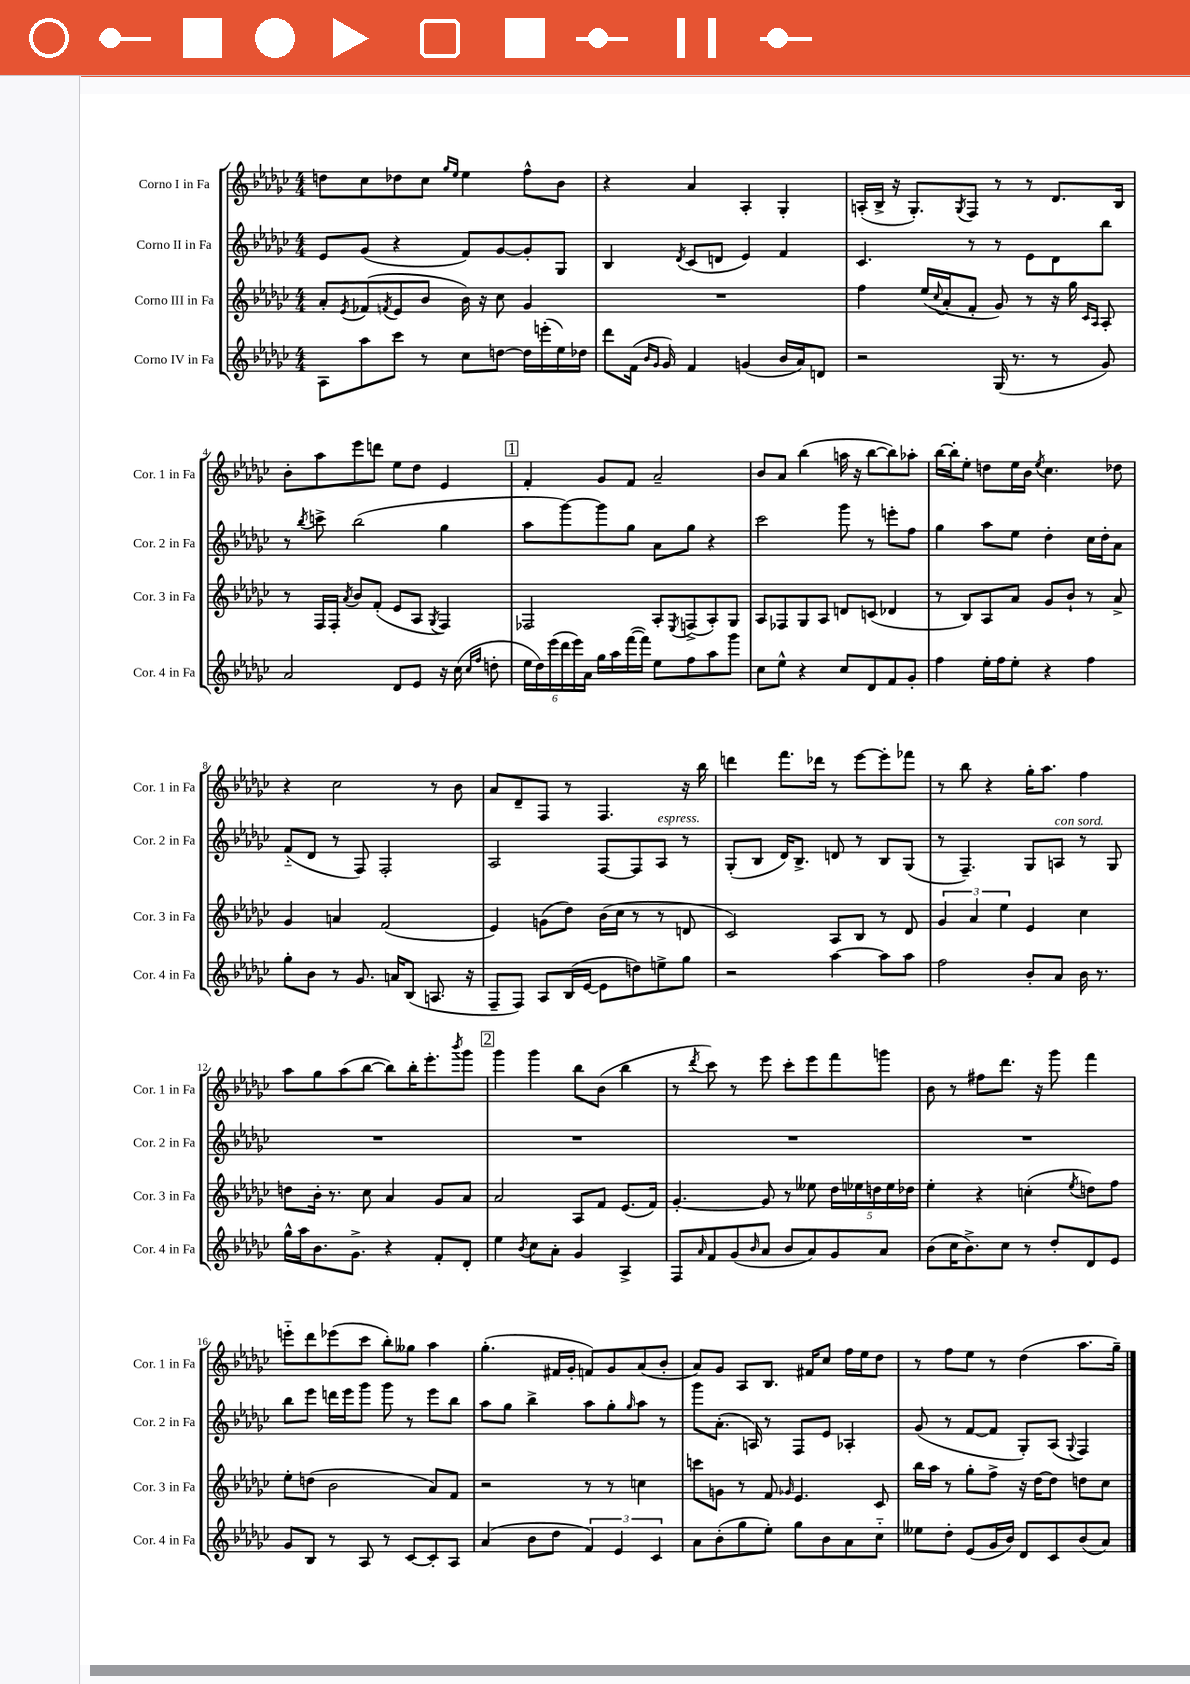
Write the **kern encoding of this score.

**kern	**kern	**kern	**kern
*part4	*part3	*part2	*part1
*staff4	*staff3	*staff2	*staff1
*I"Corno IV in Fa	*I"Corno III in Fa	*I"Corno II in Fa	*I"Corno I in Fa
*I'Cor. 4 in Fa	*I'Cor. 3 in Fa	*I'Cor. 2 in Fa	*I'Cor. 1 in Fa
*clefG2	*clefG2	*clefG2	*clefG2
*k[b-e-a-d-g-c-]	*k[b-e-a-d-g-c-]	*k[b-e-a-d-g-c-]	*k[b-e-a-d-g-c-]
*M4/4	*M4/4	*M4/4	*M4/4
=1	=1	=1	=1
8A-\L	8a-'/L	8e-/L	8ddn\L
.	8qe-/	.	.
8aa-\	(8f-X/	(8g-/J	8cc-\
.	8qfn/	.	.
8ccc-\J	8e-/	4r	8dd-X\
8r	8b-/J	.	8cc-\J
.	.	.	16qqgg-/LL
.	.	.	16qqee-/JJ
8cc-\L	16b-\)	8f/L)	4ee-\
.	16r	.	.
[8ddn\J	8cc-\	[8g-/	.
16dd\LL]	4g-/	8g-'/]	8ff^^\L
(16eeen'\	.	.	.
16ee-\)	.	8G-/J	8b-\J
16dd-X\JJ	.	.	.
=2	=2	=2	=2
8ddd-\L	1r	4B-/	4r
(16f\Jk	.	.	.
16qqb-/LL	.	.	.
16qqg-/JJ	.	.	.
16g-/)	.	.	.
.	.	8qd-/	.
4f/	.	(8c-/L	4a-/
.	.	8dn/J	.
(4gn/	.	4e-/)	4A-'/
16b-/LL	.	4f/	4G-'/
16a-/J)	.	.	.
8dn/J	.	.	.
=3	=3	=3	=3
2r	4ff\	4.c-/	(16An'/LL
.	.	.	16B-^/JJ
.	.	.	16r
.	.	.	8.G-'/L)
.	(16ee-/LL	.	.
.	8qqcc-/	.	.
.	16a-'/J	.	.
.	.	.	8qG-/
.	8f'/J	8r	8F/J
(16G-/	8g-/)	8r	8r
8.r	.	.	.
.	8r	8e-\L	8r
8r	16r	8d-\	8.d-/L
.	16gg-\	.	.
.	16qqc-/LL	.	.
.	16qqA-/JJ	.	.
8g-/)	8A-'/	8bb-\J	.
.	.	.	16B-/Jk
!!LO:LB:g=z
=4	=4	=4	=4
2a-/	8r	8r	8b-'\L
.	.	8qbb-/	.
.	16F/LL	8cccn^\	8aa-\
.	16F'/JJ	.	.
.	8qa-/	.	.
.	8b-/L	(2bb-\	8eee-\
.	(8f'/J	.	8dddn\J
8d-/L	8e-/L	.	8ee-\L
8e-/J	8A-/J	.	8dd-\J
.	8qG-/	.	.
16r	4F/)	4gg-\	4e-/
(16cc-\	.	.	.
16qqcc-/LL	.	.	.
16qqff/JJ	.	.	.
8ddn'\	.	.	.
!!LO:REH:place=s1:t=1
=5	=5	=5	=5
24ee-\LL	2F-X/	8aa-\L	4f'/
24dd-\)	.	.	.
(24eee-\	.	.	.
24ddd-\	.	[8ggg-\)	.
24eee-\)	.	.	.
24a-\JJ	.	.	.
16gg-\LL	.	8ggg-\]	8g-/L
16aa-\	.	.	.
([16fff\	.	8gg-\J	8f/J
16fff\JJ])	.	.	.
8ee-\L	8A-'/L	8a-\L	2a-~/
.	8qE-/	.	.
8ff\	(8Fn^/	8gg-\J	.
8aa-\	8A-'/)	4r	.
8ggg-\J	8G-/J	.	.
=6	=6	=6	=6
8cc-\L	8A-/L	2ccc-\	8b-/L
8ee-^^\J	8F-X/	.	8a-/J
4r	8G-/	.	(4bb-\
.	8A-/J	.	.
8cc-/L	8dn/L	8ggg-\	16aan\
.	.	.	16r
8d-/	(8cn/J	8r	[8bb-\L
8f/	4d-X/	8eeen'\L	8bb-\])
8g-'/J	.	8ff\J	8aa-X'\J
=7	=7	=7	=7
4ff\	8r	4gg-\	[16bb-\LL
.	.	.	16bb-'\J]
.	8B-/L)	.	8ee-'\J
16ee-'\LL	8A-/	8aa-\L	8ddn\L
16ff\J	.	.	.
8ee-'\J	8a-/J	8ee-\J	16ee-\L
.	.	.	16b-\JJ
.	.	.	8qee-/
4r	8g-/L	4dd-'\	4.cc-\
.	8b-`/J	.	.
4ff\	8r	16cc-\LL	.
.	.	16dd-'\J	.
.	8a-^/	8a-\J	8dd-X\
!!LO:LB:g=z
=8	=8	=8	=8
8gg-'\L	4g-/	(8f/L	4r
8b-\J	.	8d-/J	.
8r	4an/	8r	2cc-\
8.g-/	.	8F/)	.
.	(2f/	2F'/	.
16an/KL	.	.	.
(8B-/J	.	.	.
8.An/	.	.	8r
.	.	.	8b-\
16r	.	.	.
=9	=9	=9	=9
8F~/L	4e-/)	2A-/	8a-/L
8F/J)	.	.	8d-~/
8A-/L	(8gn\L	.	8F/J
(16B-/L	8dd-\J)	.	8r
[16e-/JJ	.	.	.
8e-\L]	(16b-\LL	[8F/L	4.F/
.	16cc-\JJ	.	.
8ddn\)	8r	8F/]	.
!	!	!LO:TX:a:i:t=espress.	!
8een^\	8r	8A-/J	.
8gg-\J	8dn/	8r	16r
.	.	.	16bb-\
=10	=10	=10	=10
2r	2c-/)	(8G-'/L	4dddn\
.	.	8B-/J	.
.	.	16d-/KL)	8.fff\L
.	.	8.B-^/J	.
.	.	.	16ddd-X\Jk
[4aa-\	8A-/L	8dn/	8r
.	8B-/J	8r	[8eee-\L
8aa-\L]	8r	8B-/L	8eee-'\]
8aa-\J	8d-/	(8G-/J	8fff-X\J
=11	=11	=11	=11
2ff\	6g-/	8r	8r
.	.	4.F~/)	8bb-\
.	6a-/	.	.
.	.	.	4r
.	6ee-\	.	.
8b-'/L	4e-/	8G-/L	16gg-'\KL
.	.	.	8.aa-\J
!	!	!LO:TX:a:i:t=con sord.	!
8a-/J	.	8An/J	.
16b-\	4cc-\	8r	4ff\
8.r	.	.	.
.	.	8G-/	.
!!LO:LB:g=z
=12	=12	=12	=12
16gg-^^\LL	8ddn\L	1r	8aa-\L
16aa-\J	.	.	.
8.b-\	16b-'\Jk	.	8gg-\
.	8.r	.	.
.	.	.	(8aa-\
8.g-^\J	.	.	.
.	8cc-\	.	[8bb-\J
4r	4a-/	.	8bb-\L])
.	.	.	16bb-'\K
.	.	.	8.eee-'\
8f'/L	8g-/L	.	.
.	.	.	8qbbb-/
8d-'/J	8a-/J	.	8ggg-\J
!!LO:REH:place=s1:t=2
=13	=13	=13	=13
4ee-\	2a-/	1r	4ggg-\
8qb-/	.	.	.
8cc-\L	.	.	4ggg-\
8a-'\J	.	.	.
4g-/	8A-/L	.	8bb-\L
.	8f/J	.	(8b-\J
4A-^/	(8.e-/L	.	4bb-\
.	16f/Jk)	.	.
=14	=14	=14	=14
8F/L	[4.g-'/	1r	8r
16qqa-/	.	.	8qddd-/
8f/	.	.	8ccc-\)
(8g-/	.	.	8r
16qqb-/	.	.	.
8a-/J	8g-/]	.	8eee-\
8b-/L	8r	.	8ccc-'\L
8a-/)	8ee--X\	.	8eee-\
8g-/	20dd-\LL	.	8fff\
.	20ee-X\	.	.
.	20ddn\	.	.
8a-/J	.	.	8gggn\J
.	20ee-\	.	.
.	20dd-X\JJ	.	.
=15	=15	=15	=15
(8b-\L	4ee-'\	1r	8b-\
16cc-\K	.	.	8r
8.b-^\)	.	.	.
.	4r	.	8ff#X\L
8cc-\J	.	.	8.ddd-\J
8r	(4ccn'\	.	.
.	.	.	16r
8dd-'/L	.	.	8ggg-\
.	8qee-/	.	.
8d-/	8ddn\L)	.	4fff\
8e-/J	8ff\J	.	.
!!LO:LB:g=z
=16	=16	=16	=16
8g-/L	8ee-'\L	8bb-\L	8eeen\L
8B-/J	(8ddn\J	8eee-\J	8ddd-\
8r	2b-\	16dddn\LL	(8eee-X\
.	.	16eee-\J	.
8A-/	.	8ggg-\J	8ccc-\J
8r	.	8ggg-\	8bb-'\L)
[8c-/L	.	8r	8gg--X\J
8c-'/]	8a-/L)	8eee-\L	4aa-\
8A-/J	8f/J	8bb-\J	.
=17	=17	=17	=17
(4a-/	2r	8aa-\L	(4.gg-'\
.	.	8gg-\J	.
8b-\L	.	4bb-^\	.
8dd-\J	.	.	16f#X/LL
.	.	.	16g-'/JJ
6f/)	8r	8aa-\L	8fn/L)
.	8r	8gg-'\	8g-/
6e-/	.	.	.
.	.	16qqgg-/	.
.	4ccn\	8aa-\J	(8a-/
6c-/	.	.	.
.	.	8r	8b-'/J
=18	=18	=18	=18
8a-\L	8cccn\L	8ggg-\L	8a-/L)
(8b-'\	8gn\J	(8.a-'\J	8g-/J
8gg-\	8r	.	8A-/L
.	.	16An/)	.
8ee-'\J)	8f/	8r	8.B-/J
.	16qqg-X/	.	.
8gg-\L	4.e-/	8F/L	.
.	.	.	16f#X/KL
8b-\	.	8e-/J	8cc-/J
8a-\	.	4A-X'/	16ff\LL
.	.	.	16ee-\J
8cc-\J	8c-/	.	8dd-\J
=19	=19	=19	=19
8ee--X\L	16bb-\LL	(8g-/	8r
.	16aa-\JJ	.	.
8dd-'\J	8r	8r	8ff\L
(8e-/L	8gg-'\L	[8f/L	8ee-\J
16g-/L	8ff^\J	8f/J]	8r
16b-/JJ)	.	.	.
8d-/L	16r	8G-'/L)	(4dd-\
.	[16dd-\KL	.	.
8c-/	8dd-\J]	(8A-/J	.
.	.	8qqG-/	.
(8b-/	8ddn\L	4F/)	8.aa-\L
8a-/J)	8cc-\J	.	.
.	.	.	16gg-~\Jk)
==	==	==	==
*-	*-	*-	*-
